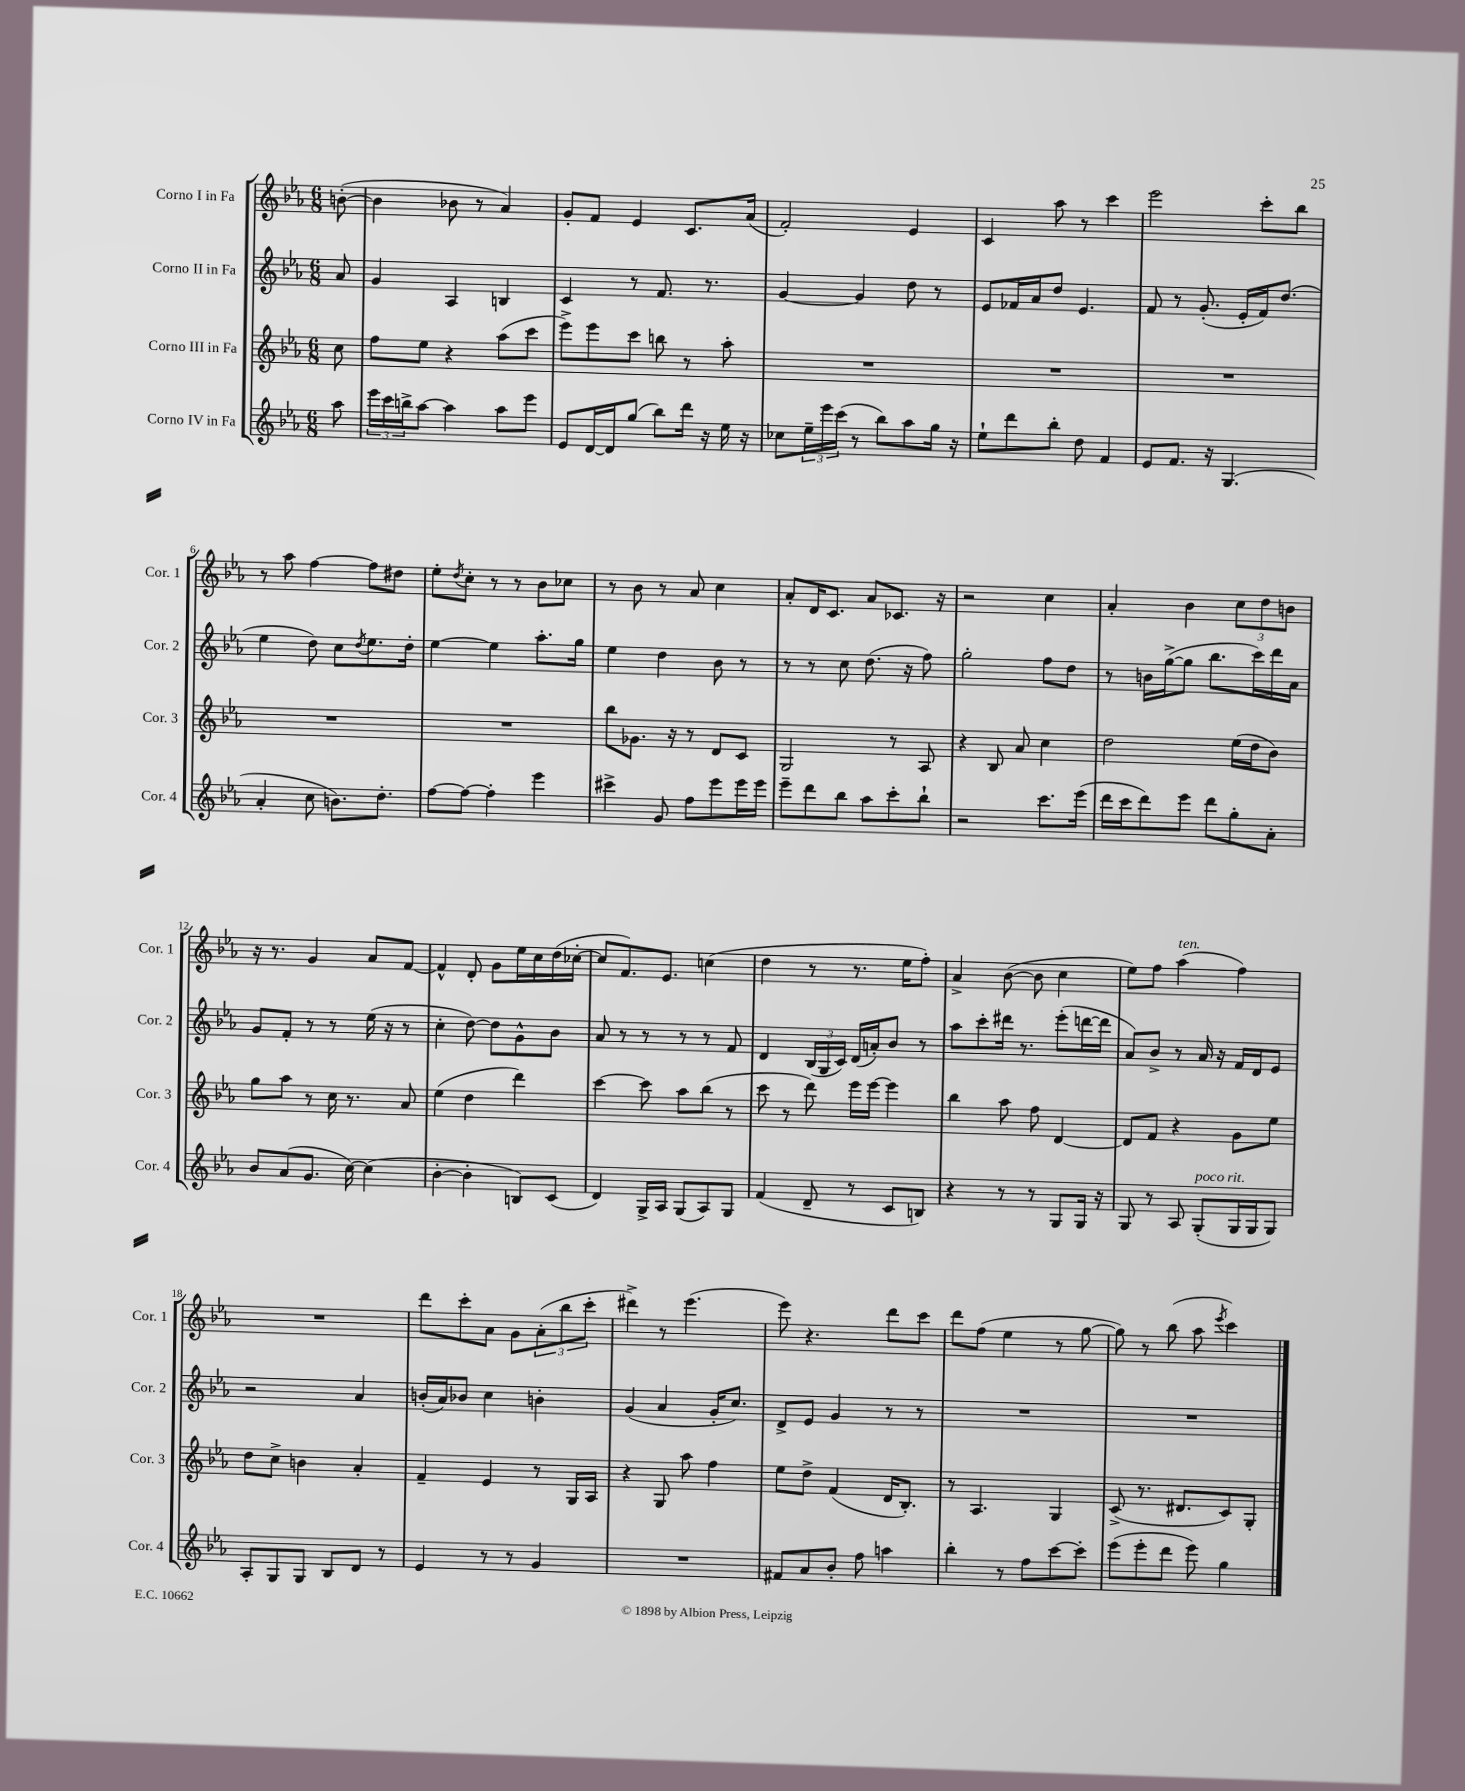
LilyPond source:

<<
\new StaffGroup <<
\new Staff = "s0" \with { instrumentName = "Corno I in Fa" shortInstrumentName = "Cor. 1" } {
    \clef treble \key ees \major \numericTimeSignature \time 6/8 \partial 8
    b'8~-.( |
    b'4 bes'8 r8 aes'4) |
    g'8-. f'8 ees'4 c'8. aes'16( |
    f'2-.) ees'4 |
    c'4 aes''8 r8 c'''4 |
    ees'''2 c'''8-. bes''8 |
    r8 aes''8 f''4~ f''8 dis''8 |
    ees''8-. \acciaccatura { d''8 } c''8-. r8 r8 bes'8 ces''8 |
    r8 bes'8 r8 aes'8 c''4 |
    aes'8-. d'16 c'8. aes'8 ces'8. r16 |
    r2 c''4 |
    aes'4-. bes'4 \tuplet 3/2 { c''8 d''8 b'8 } |
    r16 r8. g'4 aes'8 f'8~ |
    f'4-^ d'8-. g'8 ees''16 c''16 d''16( ces''16~-. |
    ces''8 f'8.) ees'8. c''4( |
    d''4 r8 r8. ees''16 f''8-.) |
    aes'4-> bes'8~( bes'8 c''4 |
    ees''8) f''8 aes''4^\markup { \italic "ten." }( f''4) |
    R2. |
    d'''8 c'''8-. aes'8 g'8 \tuplet 3/2 { aes'8-.( bes''8 c'''8-. } |
    dis'''4->) r8 ees'''4.( |
    ees'''8) r4. d'''8 c'''8 |
    d'''8 f''8( ees''4 r8 g''8~ |
    g''8) r8 bes''8( aes''8 \acciaccatura { ees'''8 } c'''4) \bar "|." |
}
\new Staff = "s1" \with { instrumentName = "Corno II in Fa" shortInstrumentName = "Cor. 2" } {
    \clef treble \key ees \major \numericTimeSignature \time 6/8 \partial 8
    aes'8 |
    g'4 aes4 b4 |
    c'4 r8 f'8. r8. |
    g'4~ g'4 d''8 r8 |
    ees'8 fes'16 aes'16 d''8 ees'4. |
    f'8 r8 g'8.-.( ees'16-. f'16) d''8.( |
    ees''4 d''8) c''8 \acciaccatura { d''8 } ees''8. d''16-. |
    ees''4~ ees''4 aes''8.-. g''16 |
    ees''4 d''4 bes'8 r8 |
    r8 r8 c''8 d''8.( r16 f''8) |
    g''2-. f''8 d''8 |
    r8 b'16 g''16~->( g''8 bes''8. c'''16) d'''16 aes'16 |
    g'8 f'8-. r8 r8 ees''16( r16 r8 |
    c''4-. d''8~) d''8 g'8-^ bes'8 |
    aes'8 r8 r8 r8 r8 f'8 |
    d'4 \tuplet 3/2 { bes16( g16 c'16) } d'16( a'16-.) bes'8 r8 |
    aes''8 c'''8-. dis'''16 r8. ees'''8-.( d'''16~ d'''16 |
    aes'8) bes'8-> r8 aes'16 r16 f'16 d'16 ees'8 |
    r2 aes'4 |
    b'16-.( aes'16) bes'8 c''4 b'4-. |
    g'4( aes'4 g'16-. c''8.) |
    d'8-> ees'8 g'4 r8 r8 |
    R2. |
    R2. \bar "|." |
}
\new Staff = "s2" \with { instrumentName = "Corno III in Fa" shortInstrumentName = "Cor. 3" } {
    \clef treble \key ees \major \numericTimeSignature \time 6/8 \partial 8
    c''8 |
    f''8 ees''8 r4 aes''8( c'''8 |
    ees'''8->) ees'''8 c'''8 b''8 r8 aes''8-. |
    R2. |
    R2. |
    R2. |
    R2. |
    R2. |
    bes''8 ges'8. r16 r8 d'8 c'8 |
    g2 r8 aes8 |
    r4 bes8 aes'8 c''4 |
    d''2 ees''16( d''16 bes'8) |
    g''8 aes''8 r8 c''16 r8. aes'8 |
    ees''4( d''4 d'''4) |
    c'''4~ c'''8 aes''8 bes''8( r8 |
    c'''8 r8 d'''8) ees'''16 ees'''16~ ees'''4 |
    bes''4 aes''8 f''8 d'4~ |
    d'8 f'8 r4 g'8 ees''8 |
    d''8 c''8-> b'4 aes'4-. |
    f'4-- ees'4 r8 g16 aes16 |
    r4 g8 aes''8 f''4 |
    ees''8 d''8-> f'4( d'16 bes8.-.) |
    r8 aes4. g4 |
    c'8->( r8. dis'8. c'8) g8-. \bar "|." |
}
\new Staff = "s3" \with { instrumentName = "Corno IV in Fa" shortInstrumentName = "Cor. 4" } {
    \clef treble \key ees \major \numericTimeSignature \time 6/8 \partial 8
    aes''8 |
    \tuplet 3/2 { ees'''16 c'''16 b''16-> } aes''8~ aes''4 aes''8 ees'''8 |
    ees'8 d'16~ d'16 g''8( bes''8) d'''16 r16 ees''16 r16 |
    ces''8 \tuplet 3/2 { ees''16-- ees'''16 c'''16( } r8 bes''8) aes''8 g''16 r16 |
    ees''8-! d'''8 bes''8-. d''8 f'4 |
    ees'8 f'8. r16 g4.( |
    aes'4-. c''8 b'8.) d''8.-. |
    f''8~ f''8~ f''4-. ees'''4 |
    cis'''4-> g'8 f''8 ees'''8 ees'''16 ees'''16 |
    ees'''8-- d'''8 bes''8 aes''8 c'''8-. bes''8-! |
    r2 c'''8. ees'''16( |
    d'''16 c'''16 d'''8) ees'''8 d'''8 g''8-. aes'8-. |
    bes'8 aes'8( g'8. c''16~) c''4( |
    bes'4~-. bes'4-. b8) c'8( |
    d'4) g16-> aes16 g8( aes8) g8 |
    f'4( d'8-- r8 c'8 b8) |
    r4 r8 r8 g8 g16 r16 |
    g8 r8 aes8 g8-.^\markup { \italic "poco rit." }( g16 g16 g8) |
    aes8-. g8 g8 bes8 d'8 r8 |
    ees'4 r8 r8 g'4 |
    R2. |
    fis'8 aes'8 bes'8-. f''8 a''4 |
    bes''4-. r8 f''8 c'''8~ c'''8-. |
    ees'''8( ees'''8-. d'''8 ees'''8) g''4 \bar "|." |
}
>>
>>
